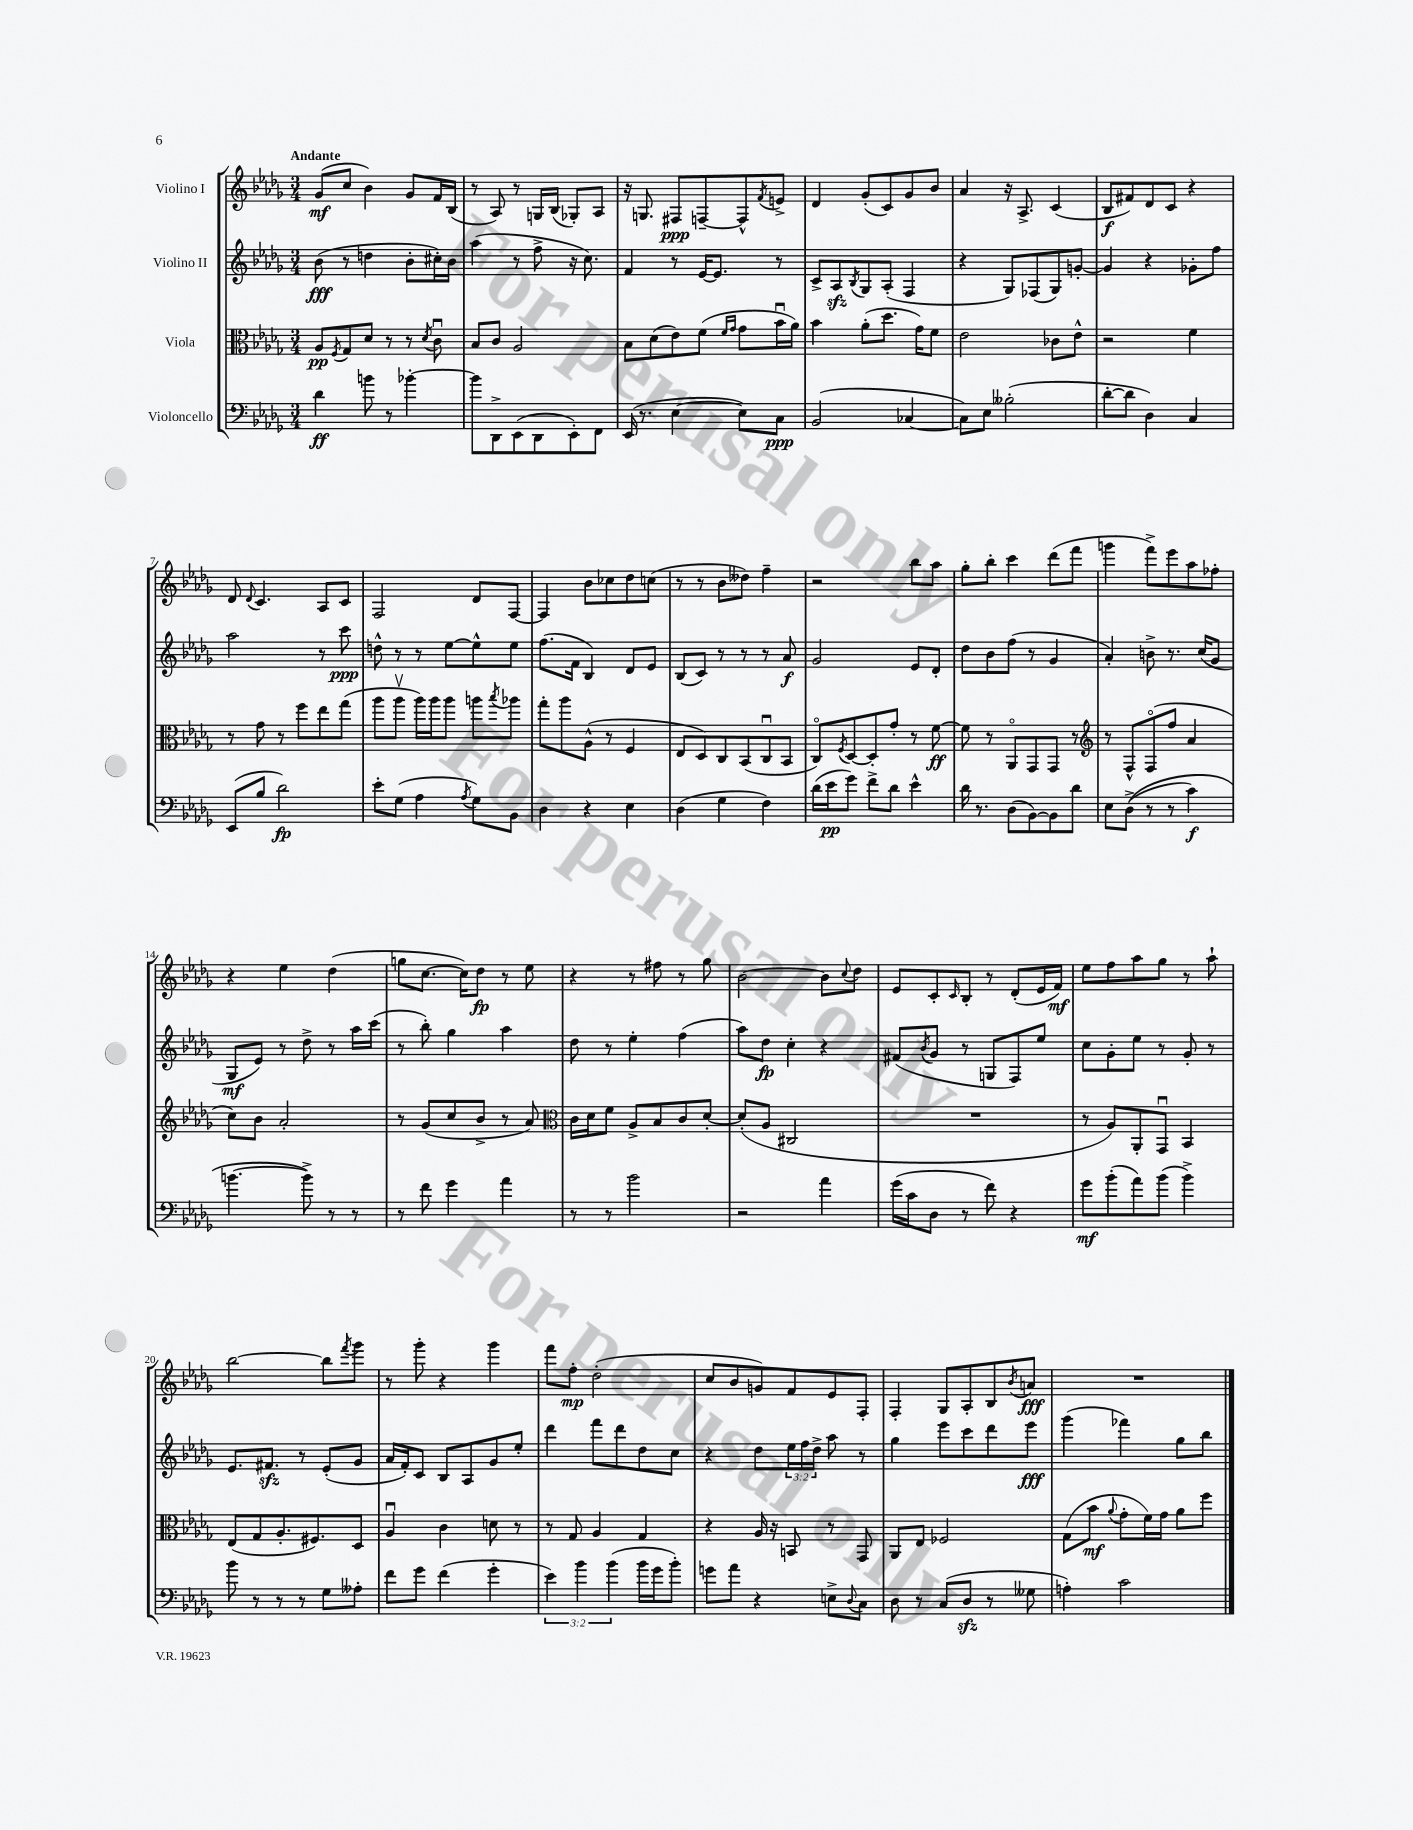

**kern	**dynam	**kern	**dynam	**kern	**dynam	**kern	**dynam
*part4	*part4	*part3	*part3	*part2	*part2	*part1	*part1
*staff4	*staff4	*staff3	*staff3	*staff2	*staff2	*staff1	*staff1
*I"Violoncello	*	*I"Viola	*	*I"Violino II	*	*I"Violino I	*
*clefF4	*	*clefC3	*	*clefG2	*	*clefG2	*
*k[b-e-a-d-g-]	*	*k[b-e-a-d-g-]	*	*k[b-e-a-d-g-]	*	*k[b-e-a-d-g-]	*
*M3/4	*	*M3/4	*	*M3/4	*	*M3/4	*
=1	=1	=1	=1	=1	=1	=1	=1
!	!	!	!	!	!	!LO:TX:a:B:t=Andante	!
4d-\	ff	8A-/L	pp	(8b-\	fff	(8g-/L	mf
.	.	8qF/	.	.	.	.	.
.	.	8G-/	.	8r	.	8cc/J	.
8bn\	.	8d-/J	.	4ddn\	.	4b-\)	.
8r	.	8r	.	.	.	.	.
[4b-X'\	.	8r	.	8b-'\L	.	8g-/L	.
.	.	8qd-/	.	.	.	.	.
.	.	8cu\	.	16cc#X'\L)	.	16f/L	.
.	.	.	.	16b-\JJ	.	(16B-/JJ	.
=2	=2	=2	=2	=2	=2	=2	=2
8b-\L]	.	8B-/L	.	(4aa-\	.	8r	.
8DD-^\	.	8c/J	.	.	.	8A-/)	.
(8EE-\	.	2A-/	.	8r	.	8r	.
8DD-\	.	.	.	8ff^\	.	16Gn/LL	.
.	.	.	.	.	.	(16B-/JJ	.
8EE-'\)	.	.	.	16r	.	8G-X'/L)	.
.	.	.	.	8.cc\)	.	.	.
8FF\J	.	.	.	.	.	8A-/J	.
=3	=3	=3	=3	=3	=3	=3	=3
(16EE-/	.	8B-\L	.	4f/	.	16r	.
8.r	.	.	.	.	.	8.Gn/	.
.	.	(8d-\	.	.	.	.	.
[4E-\	.	8e-\)	.	8r	.	8F#X/L	ppp
.	.	(8f\J	.	[16e-/KL	.	[8Fn~/	.
.	.	.	.	8.e-/J]	.	.	.
.	.	16qqf/LL	.	.	.	.	.
.	.	16qqg-/JJ	.	.	.	.	.
8E-\L])	.	8g-\L	.	.	.	8F^^/]	.
.	.	.	.	.	.	8qf/	.
8C\J	ppp	16b-u\L	.	8r	.	8en^/J	.
.	.	16a-\JJ)	.	.	.	.	.
=4	=4	=4	=4	=4	=4	=4	=4
(2BB-/	.	4b-\	.	8c^/L	.	4d-/	.
.	.	.	.	8A-zz/	.	.	.
.	.	.	.	8qB-/	.	.	.
.	.	(8a-'\L	.	8G-/	.	(8g-'/L	.
.	.	8.dd-\J	.	(8A-'/J	.	8c/)	.
[4C-X/	.	.	.	4F/	.	8g-/	.
.	.	16g-\KL)	.	.	.	.	.
.	.	8f\J	.	.	.	8b-/J	.
=5	=5	=5	=5	=5	=5	=5	=5
8C-\L])	.	2e-\	.	4r	.	4a-/	.
8E-\J	.	.	.	.	.	.	.
(2B--X'\	.	.	.	8G-/L)	.	16r	.
.	.	.	.	.	.	8.A-^/	.
.	.	.	.	(8F-X/	.	.	.
.	.	8c-X\L	.	8G-/)	.	(4c/	.
.	.	8e-^^\J	.	[8gn'/J	.	.	.
=6	=6	=6	=6	=6	=6	=6	=6
[8d-'\L	.	2r	.	4g/]	.	8B-/L	f
8d-\J]	.	.	.	.	.	8f#X/)	.
4D-\)	.	.	.	4r	.	8d-/	.
.	.	.	.	.	.	8c/J	.
4C/	.	4f\	.	8g-X'\L	.	4r	.
.	.	.	.	8ff\J	.	.	.
!!LO:LB:g=z
=7	=7	=7	=7	=7	=7	=7	=7
(8EE-/L	.	8r	.	2aa-\	.	8d-/	.
.	.	.	.	.	.	8qqd-/	.
8B-/J	.	8g-\	.	.	.	4.c/	.
2d-\)	fp	8r	.	.	.	.	.
.	.	8ff\L	.	.	.	.	.
.	.	8ee-\	.	8r	.	8A-/L	.
.	.	(8gg-\J	.	8ccc\	ppp	8c/J	.
=8	=8	=8	=8	=8	=8	=8	=8
8e-'\L	.	8aa-\L	.	8ddn^^\	.	2F/	.
(8G-\J	.	8aa-v\J	.	8r	.	.	.
4A-\	.	16aa-\LL)	.	8r	.	.	.
.	.	16aa-\J	.	.	.	.	.
.	.	8aa-\J	.	[8ee-\L	.	.	.
8qA-/	.	.	.	.	.	.	.
8G-\L)	.	8aan\L	.	8ee-^^\]	.	8d-/L	.
.	.	8qbb-/	.	.	.	.	.
8BB-\J	.	8aa-X\J	.	8ee-\J	.	[8F/J	.
=9	=9	=9	=9	=9	=9	=9	=9
4D-\	.	8gg-'\L	.	(8.ff\L	.	4F/]	.
.	.	8aa-\	.	.	.	.	.
.	.	.	.	16f\Jk	.	.	.
4r	.	(8A-^^\J	.	4B-/)	.	8b-\L	.
.	.	8r	.	.	.	8cc-X\	.
4E-\	.	4F/	.	8d-/L	.	8dd-\	.
.	.	.	.	8e-/J	.	(8ccn\J	.
=10	=10	=10	=10	=10	=10	=10	=10
(4D-\	.	8E-/L	.	(8B-/L	.	8r	.
.	.	8D-/)	.	8c/J)	.	8r	.
4G-\	.	8C/	.	8r	.	8b-\L	.
.	.	(8BB-/	.	8r	.	8dd--X\J)	.
4F\)	.	8Cu/	.	8r	.	4ff~\	.
.	.	8BB-/J	.	8a-/	f	.	.
=11	=11	=11	=11	=11	=11	=11	=11
(16d-\LL	.	8C/L)	.	2g-/	.	2r	.
16e-\J	pp	.	.	.	.	.	.
.	.	8qF/	.	.	.	.	.
8g-\J)	.	[8D-/	.	.	.	.	.
8f^\L	.	8D-'/]	.	.	.	.	.
8d-\J	.	8g-'/J	.	.	.	.	.
4e-^^\	.	8r	.	8e-/L	.	8bb-\L	.
.	.	[8f\	ff	8d-'/J	.	8aa-\J	.
=12	=12	=12	=12	=12	=12	=12	=12
16d-\	.	8f\]	.	8dd-\L	.	8gg-'\L	.
8.r	.	.	.	.	.	.	.
.	.	8r	.	8b-\	.	8bb-'\J	.
(8D-\L	.	8AA-/L	.	(8ff\J	.	4ccc\	.
[8BB-\)	.	8GG-/	.	8r	.	.	.
8BB-\]	.	8GG-/J	.	4g-/	.	(8ddd-\L	.
8d-\J	.	8r	.	.	.	8fff\J	.
=13	=13	=13	=13	=13	=13	=13	=13
*	*	*clefG2	*	*	*	*	*
8E-\L	.	8r	.	4a-'/)	.	4gggn\	.
((8D-^\J	.	8F^^/L	.	.	.	.	.
8r	.	(8F/	.	8bn^\	.	8fff^\L)	.
8r	.	8ff/J	.	8.r	.	8eee-\	.
4c\)	f	4a-/	.	.	.	8aa-\	.
.	.	.	.	(16cc/KL	.	.	.
.	.	.	.	8g-/J	.	8ff-X'\J	.
!!LO:LB:g=z
=14	=14	=14	=14	=14	=14	=14	=14
[4.bn\	.	8cc\L)	.	8G-/L	mf	4r	.
.	.	8b-\J	.	8e-/J)	.	.	.
.	.	2a-'/	.	8r	.	4ee-\	.
8b^\])	.	.	.	8dd-^\	.	.	.
8r	.	.	.	8r	.	(4dd-\	.
8r	.	.	.	16aa-\LL	.	.	.
.	.	.	.	(16ccc\JJ	.	.	.
=15	=15	=15	=15	=15	=15	=15	=15
8r	.	8r	.	8r	.	8ggn\L	.
8f\	.	(8g-/L	.	8bb-'\)	.	[8.cc\J	.
4g-\	.	8cc/	.	4gg-\	.	.	.
.	.	.	.	.	.	16cc\KL])	.
.	.	8b-^/J	.	.	.	8dd-\J	fp
4a-\	.	8r	.	4aa-\	.	8r	.
.	.	8a-/)	.	.	.	8ee-\	.
=16	=16	=16	=16	=16	=16	=16	=16
*	*	*clefC3	*	*	*	*	*
8r	.	16c\LL	.	8dd-\	.	4r	.
.	.	16d-\J	.	.	.	.	.
8r	.	8f\J	.	8r	.	.	.
2b-\	.	8A-^/L	.	4ee-'\	.	8r	.
.	.	8B-/	.	.	.	8ff#X\	.
.	.	8c/	.	(4ff\	.	8r	.
.	.	[8d-'/J	.	.	.	8gg-\	.
=17	=17	=17	=17	=17	=17	=17	=17
2r	.	(8d-'/L]	.	8aa-\L)	.	[2b-\	.
.	.	8A-/J	.	8dd-\J	fp	.	.
.	.	2C#X/	.	4cc'\	.	.	.
4a-\	.	.	.	4r	.	8b-\L]	.
.	.	.	.	.	.	8qqcc/	.
.	.	.	.	.	.	8dd-\J	.
=18	=18	=18	=18	=18	=18	=18	=18
(16g-\LL	.	2.r	.	(8f#X/L	.	8e-/L	.
16c\J	.	.	.	.	.	.	.
.	.	.	.	8qb-/	.	.	.
8D-\J	.	.	.	8g-/J	.	8c'/	.
.	.	.	.	.	.	16qqc/	.
8r	.	.	.	8r	.	8B-'/J	.
8f\)	.	.	.	8Gn/L	.	8r	.
4r	.	.	.	8F/)	.	(8d-'/L	.
.	.	.	.	8ee-/J	.	16e-/L	.
.	.	.	.	.	.	16f/JJ)	mf
=19	=19	=19	=19	=19	=19	=19	=19
8g-\L	mf	8r	.	8cc\L	.	8ee-\L	.
(8b-'\	.	8A-/L)	.	8g-'\	.	8ff\	.
8a-\)	.	8AA-'/	.	8ee-\J	.	8aa-\	.
(8b-\J	.	8GG-u/J	.	8r	.	8gg-\J	.
4b-^\)	.	4BB-/	.	8g-'/	.	8r	.
.	.	.	.	8r	.	8aa-`\	.
!!LO:LB:g=z
=20	=20	=20	=20	=20	=20	=20	=20
8b-\	.	(8E-/L	.	8.e-/L	.	[2bb-\	.
8r	.	8G-/	.	.	.	.	.
.	.	.	.	8.f#Xzz/J	.	.	.
8r	.	8.A-'/	.	.	.	.	.
8r	.	.	.	8r	.	.	.
.	.	8.F#X/)	.	.	.	.	.
8G-\L	.	.	.	(8e-'/L	.	8bb-\L]	.
.	.	.	.	.	.	8qfff/	.
8A--X'\J	.	8D-/J	.	8g-/J	.	8ggg-\J	.
=21	=21	=21	=21	=21	=21	=21	=21
8f\L	.	4A-u/	.	16a-/LL	.	8r	.
.	.	.	.	16f'/J)	.	.	.
8g-\J	.	.	.	8c/J	.	8ggg-'\	.
(4f\	.	4c\	.	8B-/L	.	4r	.
.	.	.	.	8A-/	.	.	.
4g-'\	.	8dn\	.	8g-/	.	4ggg-\	.
.	.	8r	.	8ee-'/J	.	.	.
=22	=22	=22	=22	=22	=22	=22	=22
6e-\)	.	8r	.	4ddd-\	.	8fff\L	.
.	.	8G-/	.	.	.	8ff'\J	mp
6b-\	.	.	.	.	.	.	.
.	.	4A-/	.	8fff\L	.	(2dd-'\	.
(6b-\	.	.	.	.	.	.	.
.	.	.	.	8ddd-\	.	.	.
16b-\LL	.	4G-/	.	8dd-\	.	.	.
16g-\J	.	.	.	.	.	.	.
8b-'\J)	.	.	.	8cc\J	.	.	.
=23	=23	=23	=23	=23	=23	=23	=23
8gn\L	.	4r	.	4r	.	8cc/L	.
8a-\J	.	.	.	.	.	8b-/	.
4r	.	16A-/	.	8dd-\L	.	8gn/)	.
.	.	16r	.	.	.	.	.
.	.	8BBn/	.	24ee-\L	.	8f/	.
.	.	.	.	24ff\	.	.	.
.	.	.	.	24dd-^\JJ	.	.	.
8En^\L	.	8r	.	8aa-\	.	8e-/	.
8qqD-/	.	.	.	.	.	.	.
8C\J	.	8GG-/	.	8r	.	8F'/J	.
=24	=24	=24	=24	=24	=24	=24	=24
8D-\	.	8AA-/L	.	4gg-\	.	4F'/	.
8r	.	8E-/J	.	.	.	.	.
(8C/L	.	2F-X/	.	8eee-\L	.	8G-/L	.
8D-zz/J	.	.	.	8ccc\	.	8A-'/	.
8r	.	.	.	8ddd-\	.	8B-/	.
.	.	.	.	.	.	8qb-/	.
8G--X\	.	.	.	8eee-\J	fff	8an/J	fff
=25	=25	=25	=25	=25	=25	=25	=25
4An'\)	.	(8G-\L	.	(4ggg-\	.	2.r	.
.	.	8b-\J	mf	.	.	.	.
.	.	8qqa-/	.	.	.	.	.
2c\	.	8g-'\L	.	4fff-X\)	.	.	.
.	.	16f\L)	.	.	.	.	.
.	.	16g-\JJ	.	.	.	.	.
.	.	8a-\L	.	8gg-\L	.	.	.
.	.	8ff\J	.	8bb-\J	.	.	.
==	==	==	==	==	==	==	==
*-	*-	*-	*-	*-	*-	*-	*-
